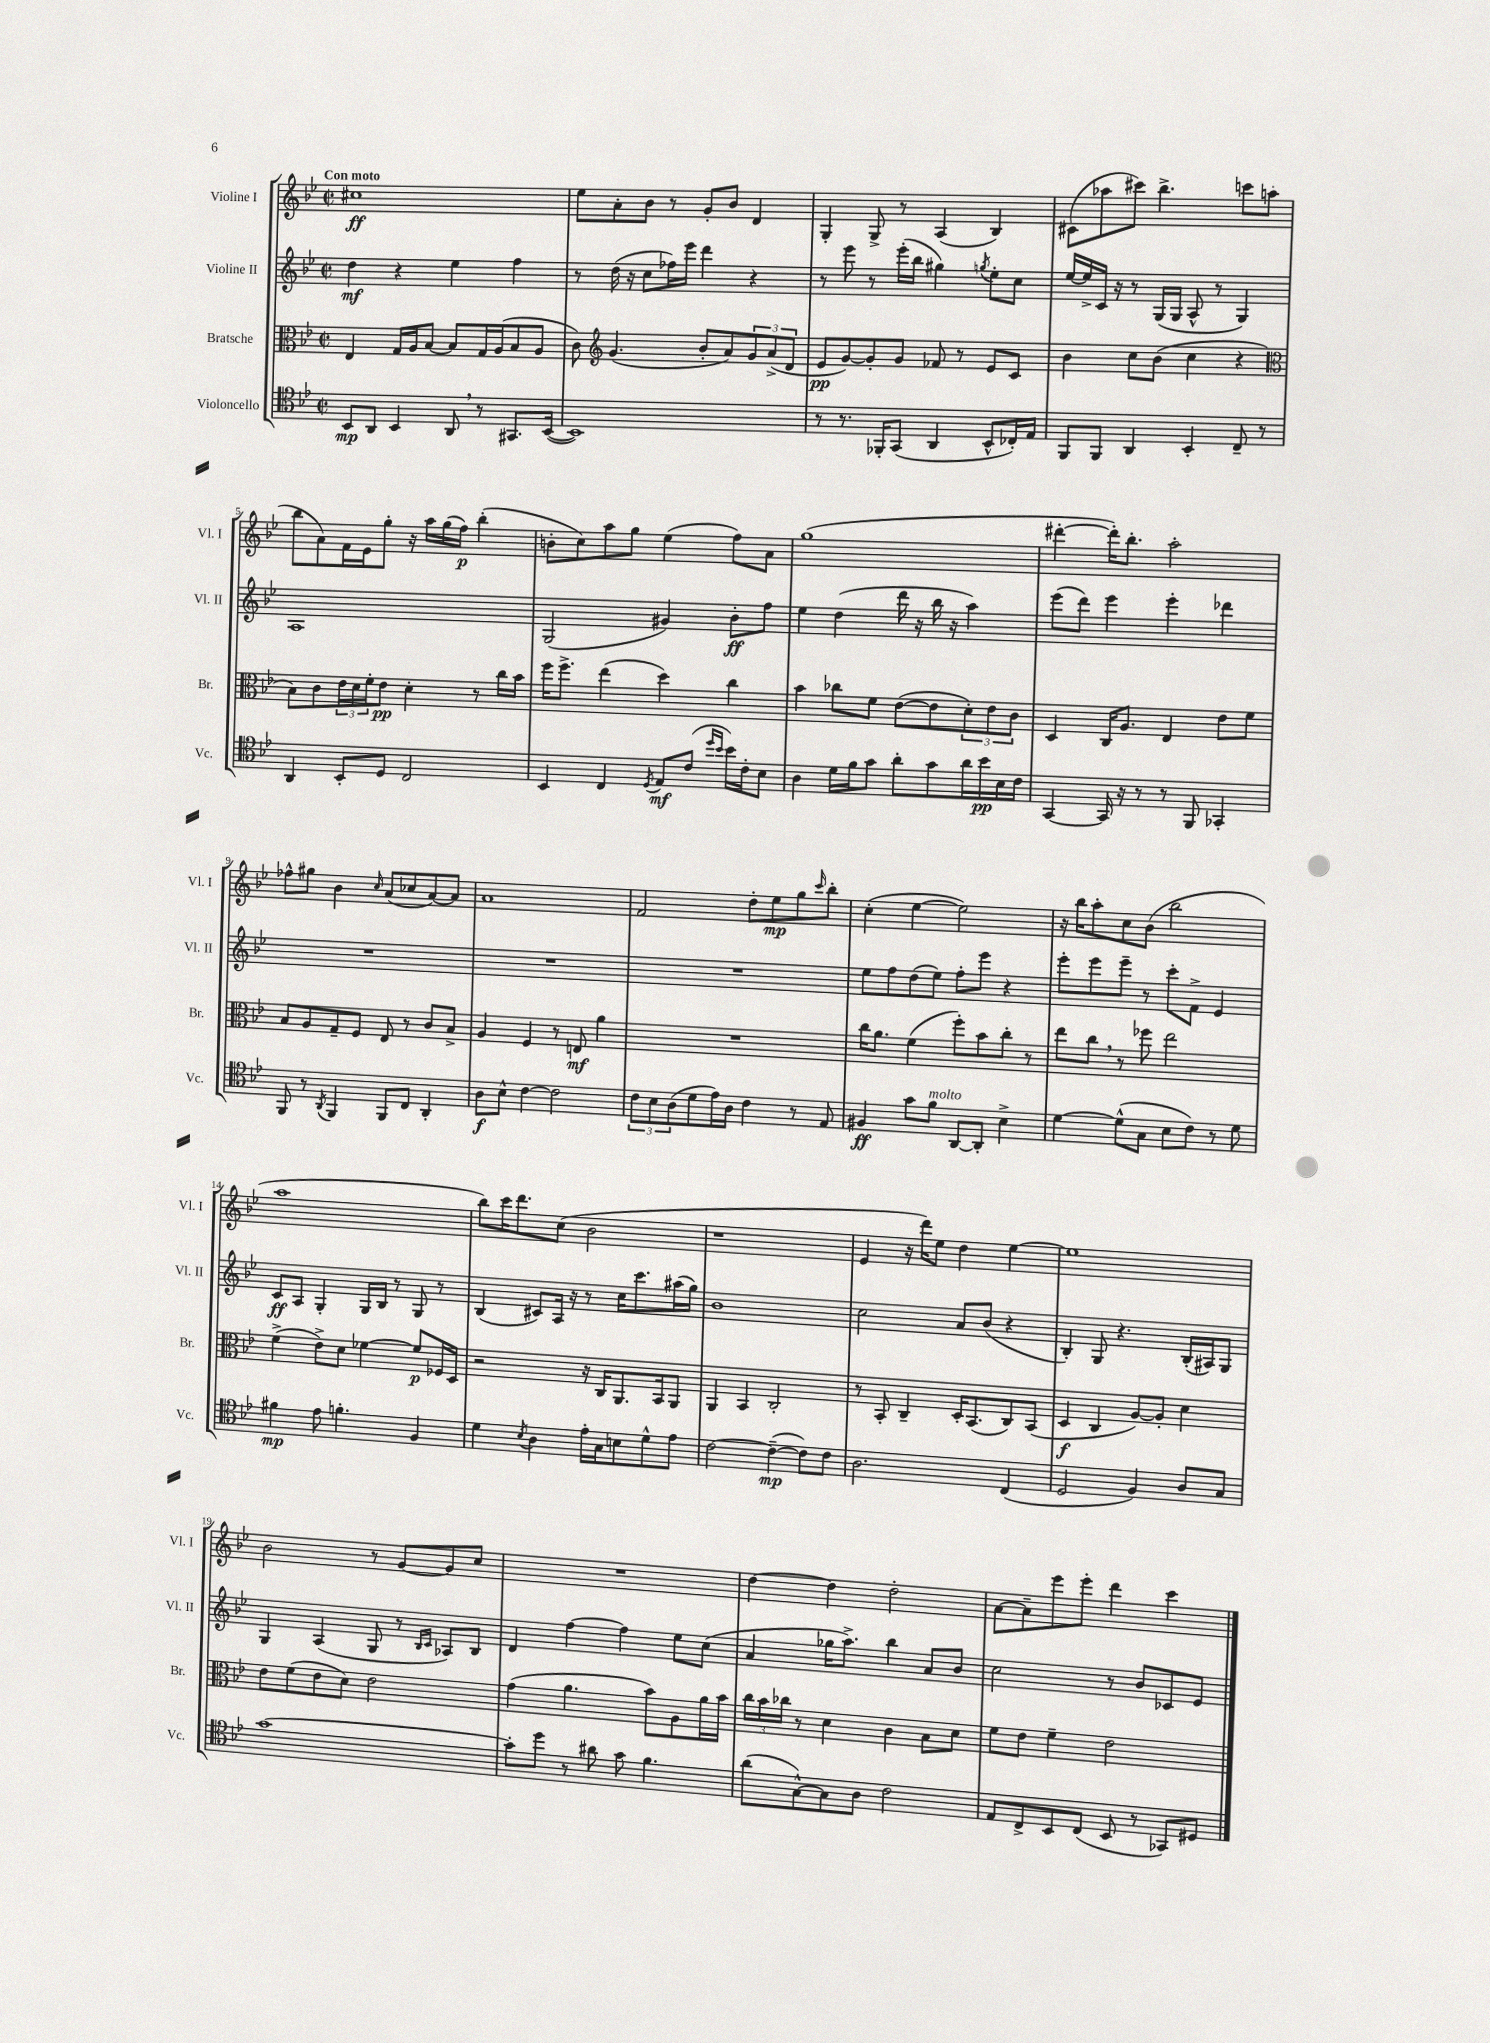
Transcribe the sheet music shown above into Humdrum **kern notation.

**kern	**kern	**kern	**kern
*staff4	*staff3	*staff2	*staff1
*clefC4	*clefC3	*clefG2	*clefG2
*k[b-e-]	*k[b-e-]	*k[b-e-]	*k[b-e-]
*M2/2	*M2/2	*M2/2	*M2/2
*met(c|)	*met(c|)	*met(c|)	*met(c|)
8BB-	4E-	4dd	1cc#
8AA	.	.	.
4BB-	16G	4r	.
.	16A	.	.
.	[8B-	.	.
8AA	8B-]	4ee-	.
8r	16G	.	.
.	(16A	.	.
8.GG#	8B-	4ff	.
.	8A	.	.
([16BB-	.	.	.
=	=	=	=
1BB-])	8c)	8r	8ee-
*	*clefG2	*	*
.	(4.g	(16dd	8a'
.	.	16r	.
.	.	8cc	8b-
.	.	16ff-)	8r
.	.	16eee-	.
.	8b-'	4ddd	8g'
.	8a)	.	8b-
.	12g	4r	4d
.	(12a^	.	.
.	12d	.	.
=	=	=	=
8r	8e-	8r	4G'
8.r	[8g)	8eee-	.
.	8g']	8r	8G^
16FF-'	.	.	.
(8GG	8g	(16eee-'	8r
.	.	16bb-	.
4AA	8f-	4gg#)	(4A
.	8r	.	.
.	.	8qgg	.
8BB-^^	8e-	8ee-'	4B-)
16C-')	8c	8cc	.
16E-	.	.	.
=	=	=	=
8FF	4b-	[16ee-	(8c#
.	.	16ee-^]	.
8FF	.	16c	8aa-
.	.	16r	.
4AA	8cc	8r	8ccc#)
.	(8b-	(16G	4.bb-^
.	.	16G	.
4BB-'	4cc	8A^^	.
.	.	8r	.
8C~	4r	4G)	8ccc
8r	.	.	(8aa
=	=	=	=
*	*clefC3	*	*
4AA	8B-)	1A	8bb-
.	8c	.	8a)
8BB-'	24e-	.	16f
.	24d	.	.
.	.	.	16e-
.	24f'	.	.
8D	8e-	.	8gg'
2C	4d'	.	16r
.	.	.	16aa
.	.	.	(16gg
.	.	.	16ff)
.	8r	.	(4bb-'
.	16cc	.	.
.	16b-	.	.
=	=	=	=
4BB-	16ff	(2G	8b'
.	8.ff^	.	.
.	.	.	8cc)
4C	(4ee-	.	8aa
.	.	.	8gg
8qD	.	.	.
8E-	4dd)	4g#)	(4ee-
(8c	.	.	.
16qqdd	.	.	.
16qqb-	.	.	.
16b-)	4cc	8b-'	8ff)
16c'	.	.	.
8B-	.	8ff	8a
=	=	=	=
4A	4b-	4ee-	(1gg
16d	8cc-	(4dd	.
16f	.	.	.
8g	8f	.	.
8a'	([8e-	16ddd	.
.	.	16r	.
8g	8e-]	16bb-	.
.	.	16r	.
16a	12d')	4aa)	.
16b-	.	.	.
.	12e-	.	.
16B-	.	.	.
.	12c	.	.
16c	.	.	.
=	=	=	=
[4GG	4D	(8eee-	[4ddd#'
.	.	8ddd)	.
16GG]	16C	4eee-	16ddd#'])
16r	8.A	.	8.bb-'
8r	.	.	.
8r	4E-	4eee-'	2aa'
8FF	.	.	.
4GG-'	8e-	4ddd-	.
.	8f	.	.
=	=	=	=
8FF	8B-	1r	8ff-^^
8r	8A	.	8gg#
8qAA	.	.	.
4FF	8G~	.	4b-
.	8F	.	.
.	.	.	16qqcc
8FF	8E-	.	(8a
8C	8r	.	8cc-
4AA'	8c	.	[8a)
.	8B-^	.	8a]
=	=	=	=
8A	4A	1r	1a
8B-^^	.	.	.
[4c	4F	.	.
2c]	8r	.	.
.	8E	.	.
.	4a	.	.
=	=	=	=
12c	1r	1r	2f
12B-	.	.	.
(12A	.	.	.
8d	.	.	.
16e-)	.	.	.
16A	.	.	.
4c	.	.	8dd'
.	.	.	8ee-
8r	.	.	8gg
.	.	.	16qqccc
8E-	.	.	8bb-'
=	=	=	=
4F#	16cc	8ee-	(4cc'
.	8.a	.	.
.	.	8ff	.
8g	(4f	(8dd	[4ee-
8f	.	8ee-)	.
[8AA	8ff')	8ff'	2ee-])
8AA']	8b-	8eee-	.
4B-^	8cc'	4r	.
.	8r	.	.
=	=	=	=
[4d	8ee-	8eee-'	16r
.	.	.	16bb-
.	8cc	8eee-	8aa'
(8d^^]	8r	8eee-~	8cc
8G	8ff-	8r	(8b-
8B-	2ee-	8ccc'	2bb-
8c)	.	8f^	.
8r	.	4e-	.
8d	.	.	.
=	=	=	=
4f#	(4f^	8c	1aa
.	.	8A	.
8e-	8e-^)	4G'	.
4.f'	8d	.	.
.	[4f-	16G	.
.	.	16B-	.
.	.	8r	.
4F	8f-]	8G	.
.	16F-	8r	.
.	16D	.	.
=	=	=	=
4d	2r	(4B-	8bb-)
.	.	.	16ccc
.	.	.	8.ddd
8qB-	.	.	.
4A	.	8c#)	.
.	.	16A	(8cc
.	.	16r	.
16e-'	16r	8r	2b-
16G	16C	.	.
8B	8.AA	16cc	.
.	.	8.ccc	.
8d^^	.	.	.
.	16BB-	.	.
8e-	8AA	(16aa#	.
.	.	16gg)	.
=	=	=	=
[2c	4AA	1b-	1r
.	4BB-	.	.
(4c~_	2C'	.	.
8c])	.	.	.
8c	.	.	.
=	=	=	=
2.A	8r	2cc	4e-
.	8BB-'	.	.
.	4C~	.	16r
.	.	.	16ddd)
.	.	.	8ee-
.	16D'	8a	4dd
.	(8.BB-	.	.
.	.	(8b-	.
(4C	8C)	4r	[4ee-
.	(8BB-	.	.
=	=	=	=
2D	4D	4B-')	1ee-]
.	4C	8G	.
.	.	4.r	.
4F)	[8A)	.	.
.	8A']	.	.
8A	4d	(16B-'	.
.	.	16A#)	.
8G	.	8G	.
=	=	=	=
[1g	8e-	4G	2b-
.	(8f	.	.
.	8e-	(4A	.
.	8d)	.	.
.	2e-	8G	8r
.	.	8r	[8g
.	.	16qqB-	.
.	.	16qqc	.
.	.	8A-)	8g]
.	.	8B-	8cc
=	=	=	=
8g']	(4g	4d	1r
8dd	.	.	.
8r	4.a	[4ff	.
8a#	.	.	.
8g	.	4ff]	.
4.f	8b-)	.	.
.	8A	8ee-	.
.	16a	(8cc	.
.	16b-	.	.
=	=	=	=
(8a	24cc	4a	[4dd
.	24b-	.	.
.	24cc-	.	.
[8G^^)	8r	.	.
8G]	4d	16gg-	4dd]
.	.	8.aa^)	.
8A	.	.	.
2c	4c	4bb-	2dd'
.	8B-	8a	.
.	8d	8b-	.
=	=	=	=
8E-	8f	2cc	[8a
8C^	8e-	.	8a~]
8BB-	4f~	.	8eee-
(8C	.	.	8eee-'
8BB-	2e-	8r	4ddd
8r	.	8b-	.
8GG-)	.	8c-	4ccc
8D#	.	8e-	.
==	==	==	==
*-	*-	*-	*-
